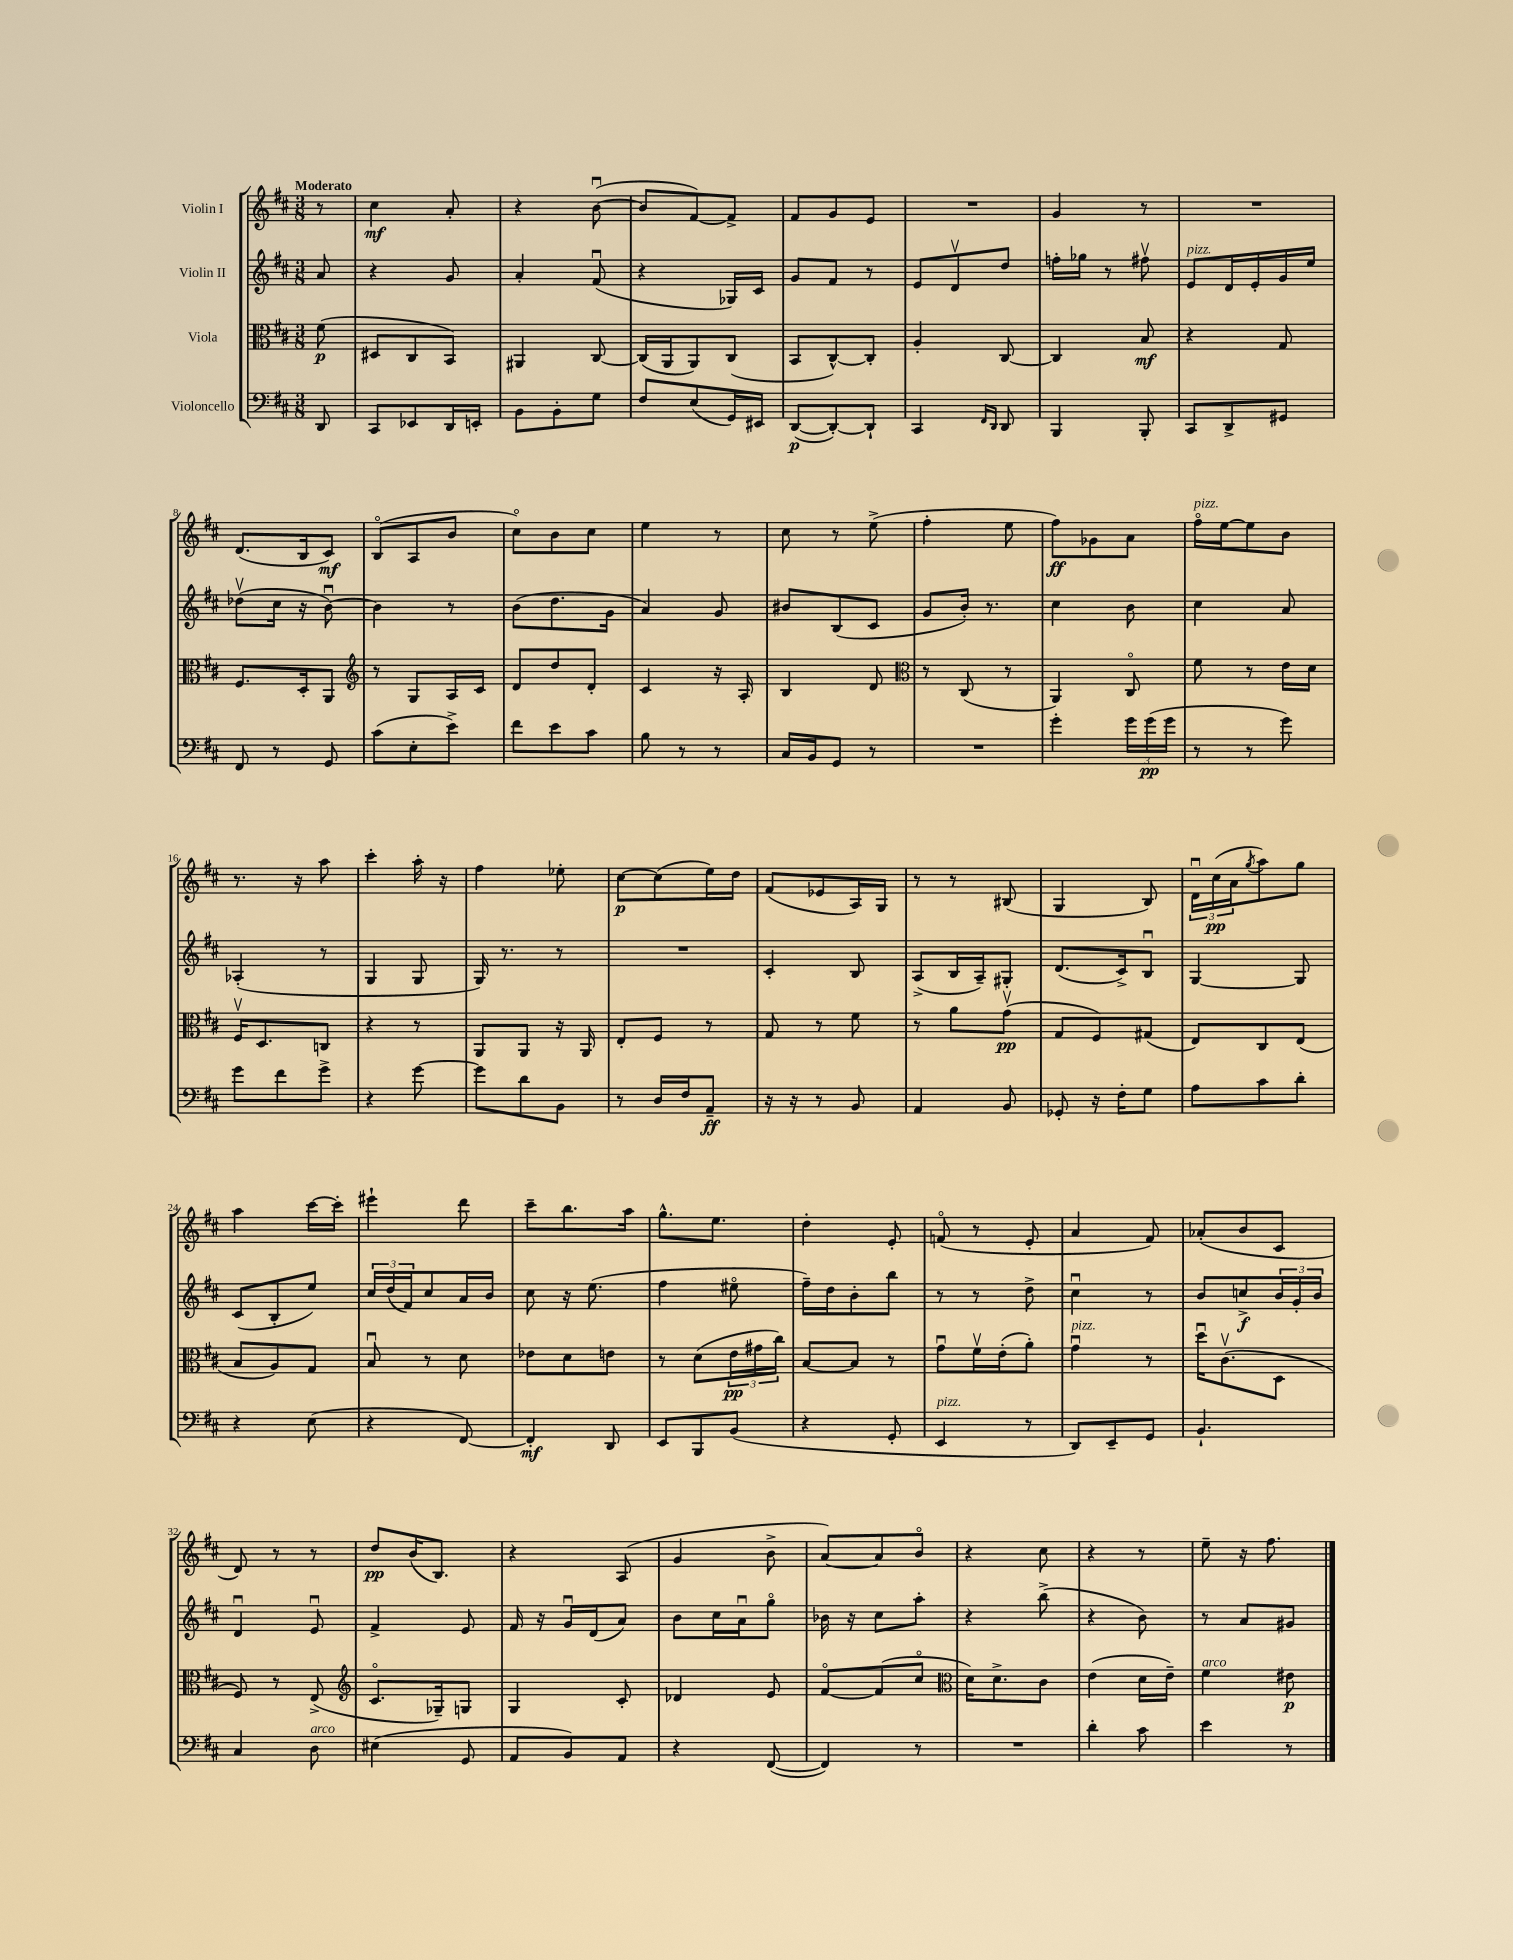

**kern	**dynam	**kern	**dynam	**kern	**dynam	**kern	**dynam
*part4	*part4	*part3	*part3	*part2	*part2	*part1	*part1
*staff4	*staff4	*staff3	*staff3	*staff2	*staff2	*staff1	*staff1
*I"Violoncello	*	*I"Viola	*	*I"Violin II	*	*I"Violin I	*
*clefF4	*	*clefC3	*	*clefG2	*	*clefG2	*
*k[f#c#]	*	*k[f#c#]	*	*k[f#c#]	*	*k[f#c#]	*
*M3/8	*	*M3/8	*	*M3/8	*	*M3/8	*
=	=	=	=	=	=	=	=
!	!	!	!	!	!	!LO:TX:a:B:t=Moderato	!
8DD/	.	(8f#\	p	8a/	.	8r	.
=1	=1	=1	=1	=1	=1	=1	=1
8CC#/L	.	8D#X/L	.	4r	.	4cc#\	mf
8EE-X/	.	8C#/	.	.	.	.	.
16DD/L	.	8BB/J)	.	8g/	.	8a'/	.
16EEn'/JJ	.	.	.	.	.	.	.
=2	=2	=2	=2	=2	=2	=2	=2
8BB\L	.	4AA#X/	.	4a'/	.	4r	.
8BB'\	.	.	.	.	.	.	.
8G\J	.	[8C#/	.	(8f#u/	.	([8bu\	.
=3	=3	=3	=3	=3	=3	=3	=3
8F#/L	.	(16C#/LL]	.	4r	.	8b/L]	.
.	.	16AA/J	.	.	.	.	.
(8E/	.	8AA/)	.	.	.	[8f#/)	.
16GG/L)	.	(8C#/J	.	16G-X/LL)	.	8f#^/J]	.
16EE#X/JJ	.	.	.	16c#/JJ	.	.	.
=4	=4	=4	=4	=4	=4	=4	=4
([8DD/L	p	8BB/L	.	8g/L	.	8f#/L	.
8DD'/_)	.	[8C#^^/)	.	8f#/J	.	8g/	.
8DD`/J]	.	8C#'/J]	.	8r	.	8e/J	.
=5	=5	=5	=5	=5	=5	=5	=5
4CC#/	.	4A'/	.	8e/L	.	4.r	.
.	.	.	.	8dv/	.	.	.
16qqFF#/LL	.	.	.	.	.	.	.
16qqDD/JJ	.	.	.	.	.	.	.
8DD/	.	[8C#/	.	8dd/J	.	.	.
=6	=6	=6	=6	=6	=6	=6	=6
4BBB/	.	4C#/]	.	16ffn'\LL	.	4g/	.
.	.	.	.	16gg-X\JJ	.	.	.
.	.	.	.	8r	.	.	.
8BBB'/	.	8B/	mf	8ff#Xv\	.	8r	.
=7	=7	=7	=7	=7	=7	=7	=7
!	!	!	!	!LO:TX:a:i:t=pizz.	!	!	!
8CC#/L	.	4r	.	8e/L	.	4.r	.
8DD^/	.	.	.	16d/L	.	.	.
.	.	.	.	16e'/	.	.	.
8GG#X/J	.	8G/	.	16g/	.	.	.
.	.	.	.	16ee/JJ	.	.	.
!!LO:LB:g=z
=8	=8	=8	=8	=8	=8	=8	=8
8FF#/	.	8.F#/L	.	(8dd-Xv\L	.	(8.d/L	.
8r	.	.	.	16cc#\Jk	.	.	.
.	.	16D'/k	.	16r	.	16B/k	.
8GG/	.	8AA/J	.	[8bu\)	.	8c#/J)	mf
=9	=9	=9	=9	=9	=9	=9	=9
*	*	*clefG2	*	*	*	*	*
(8c#\L	.	8r	.	4b\]	.	(8B/L	.
8E'\	.	8G/L	.	.	.	8A/	.
8e^\J)	.	16A/L	.	8r	.	8b/J	.
.	.	16c#/JJ	.	.	.	.	.
=10	=10	=10	=10	=10	=10	=10	=10
8f#\L	.	8d/L	.	(8b\L	.	8cc#\L)	.
8e\	.	8dd/	.	8.dd\	.	8b\	.
8c#\J	.	8d'/J	.	.	.	8cc#\J	.
.	.	.	.	16g\Jk	.	.	.
=11	=11	=11	=11	=11	=11	=11	=11
8B\	.	4c#/	.	4a/)	.	4ee\	.
8r	.	.	.	.	.	.	.
8r	.	16r	.	8g/	.	8r	.
.	.	16A'/	.	.	.	.	.
=12	=12	=12	=12	=12	=12	=12	=12
16C#/LL	.	4B/	.	8b#X/L	.	8cc#\	.
16BB/J	.	.	.	.	.	.	.
8GG/J	.	.	.	(8B/	.	8r	.
8r	.	8d/	.	8c#/J	.	(8ee^\	.
=13	=13	=13	=13	=13	=13	=13	=13
*	*	*clefC3	*	*	*	*	*
4.r	.	8r	.	8g/L	.	4ff#'\	.
.	.	(8C#/	.	16b'/Jk)	.	.	.
.	.	.	.	8.r	.	.	.
.	.	8r	.	.	.	8ee\	.
=14	=14	=14	=14	=14	=14	=14	=14
4g'\	.	4AA/)	.	4cc#\	.	8ff#\L)	ff
.	.	.	.	.	.	8g-X\	.
24g\LL	.	8C#/	.	8b\	.	8a\J	.
(24g\	pp	.	.	.	.	.	.
24g\JJ	.	.	.	.	.	.	.
=15	=15	=15	=15	=15	=15	=15	=15
!	!	!	!	!	!	!LO:TX:a:i:t=pizz.	!
8r	.	8f#\	.	4cc#\	.	16ff#\LL	.
.	.	.	.	.	.	[16ee\J	.
8r	.	8r	.	.	.	8ee\]	.
8g\)	.	16e\LL	.	8a/	.	8b\J	.
.	.	16d\JJ	.	.	.	.	.
!!LO:LB:g=z
=16	=16	=16	=16	=16	=16	=16	=16
8g\L	.	16F#v/KL	.	(4A-X'/	.	8.r	.
.	.	8.D/	.	.	.	.	.
8f#\	.	.	.	.	.	.	.
.	.	.	.	.	.	16r	.
8g^\J	.	8Cn/J	.	8r	.	8aa\	.
=17	=17	=17	=17	=17	=17	=17	=17
4r	.	4r	.	4G/	.	4ccc#'\	.
[8g\	.	8r	.	8G/	.	16aa'\	.
.	.	.	.	.	.	16r	.
=18	=18	=18	=18	=18	=18	=18	=18
8g\L]	.	8AA/L	.	16G/)	.	4ff#\	.
.	.	.	.	8.r	.	.	.
8d\	.	8AA/J	.	.	.	.	.
8BB\J	.	16r	.	8r	.	8ee-X'\	.
.	.	16AA/	.	.	.	.	.
=19	=19	=19	=19	=19	=19	=19	=19
8r	.	8E'/L	.	4.r	.	[8cc#\L	p
16D/LL	.	8F#/J	.	.	.	(8cc#\]	.
16F#/J	.	.	.	.	.	.	.
8AA~/J	ff	8r	.	.	.	16ee\L)	.
.	.	.	.	.	.	16dd\JJ	.
=20	=20	=20	=20	=20	=20	=20	=20
16r	.	8G/	.	4c#'/	.	(8f#/L	.
16r	.	.	.	.	.	.	.
8r	.	8r	.	.	.	8e-X/	.
8BB/	.	8f#\	.	8B/	.	16A/L)	.
.	.	.	.	.	.	16G/JJ	.
=21	=21	=21	=21	=21	=21	=21	=21
4AA/	.	8r	.	(8A^/L	.	8r	.
.	.	8a\L	.	16B/L	.	8r	.
.	.	.	.	16A~/J)	.	.	.
8BB/	.	(8gv\J	pp	8G#X'/J	.	(8B#X/	.
=22	=22	=22	=22	=22	=22	=22	=22
8GG-X'/	.	8G/L	.	(8.d/L	.	4G/	.
16r	.	8F#/)	.	.	.	.	.
16F#'\KL	.	.	.	16c#^/k)	.	.	.
8G\J	.	(8G#X/J	.	8Bu/J	.	8B/)	.
=23	=23	=23	=23	=23	=23	=23	=23
8A\L	.	8E/L)	.	[4G/	.	24du\LL	.
.	.	.	.	.	.	(24cc#\	pp
.	.	.	.	.	.	24a\J	.
.	.	.	.	.	.	8qgg/	.
8c#\	.	8C#/	.	.	.	8aa\)	.
8d'\J	.	(8E/J	.	8G/]	.	8gg\J	.
!!LO:LB:g=z
=24	=24	=24	=24	=24	=24	=24	=24
4r	.	8B/L	.	(8c#/L	.	4aa\	.
.	.	8A/)	.	8B'/	.	.	.
(8E\	.	8G/J	.	8ee/J)	.	[16ccc#\LL	.
.	.	.	.	.	.	16ccc#'\JJ]	.
=25	=25	=25	=25	=25	=25	=25	=25
4r	.	8Bu/	.	24cc#/LL	.	4eee#X`\	.
.	.	.	.	(24dd/	.	.	.
.	.	.	.	24f#/J)	.	.	.
.	.	8r	.	8cc#/	.	.	.
[8FF#/)	.	8d\	.	16a/L	.	8ddd\	.
.	.	.	.	16b/JJ	.	.	.
=26	=26	=26	=26	=26	=26	=26	=26
4FF#'/]	mf	8e-X\L	.	8cc#\	.	8ccc#~\L	.
.	.	8d\	.	16r	.	8.bb\	.
.	.	.	.	(8.ee\	.	.	.
8DD/	.	8en\J	.	.	.	.	.
.	.	.	.	.	.	16aa\Jk	.
=27	=27	=27	=27	=27	=27	=27	=27
8EE/L	.	8r	.	4ff#\	.	8.gg^^\L	.
8BBB/	.	(8d\L	.	.	.	.	.
.	.	.	.	.	.	8.ee\J	.
(8BB/J	.	24e\L	pp	8ee#X\	.	.	.
.	.	24g#X\	.	.	.	.	.
.	.	24cc#\JJ)	.	.	.	.	.
=28	=28	=28	=28	=28	=28	=28	=28
4r	.	[8B/L	.	16ff#~\LL)	.	4dd'\	.
.	.	.	.	16dd\J	.	.	.
.	.	8B/J]	.	8b'\	.	.	.
8GG'/	.	8r	.	8bb\J	.	8e'/	.
=29	=29	=29	=29	=29	=29	=29	=29
!LO:TX:a:i:t=pizz.	!	!	!	!	!	!	!
4EE/	.	8gu\L	.	8r	.	(8fn/	.
.	.	16f#v\L	.	8r	.	8r	.
.	.	(16e'\J	.	.	.	.	.
8r	.	8a'\J)	.	8dd^\	.	8e'/	.
=30	=30	=30	=30	=30	=30	=30	=30
!	!	!LO:TX:a:i:t=pizz.	!	!	!	!	!
8DD/L)	.	4gu\	.	4cc#u\	.	4a/	.
8EE~/	.	.	.	.	.	.	.
8GG/J	.	8r	.	8r	.	8f#/)	.
=31	=31	=31	=31	=31	=31	=31	=31
4.BB`/	.	16ddu\KL	.	8b/L	.	(8a-X'/L	.
.	.	(8.c#v\	.	.	.	.	.
.	.	.	.	8ccn^/	f	8b/	.
.	.	8D\J	.	24b/L	.	8c#/J	.
.	.	.	.	24g'/	.	.	.
.	.	.	.	24b/JJ	.	.	.
!!LO:LB:g=z
=32	=32	=32	=32	=32	=32	=32	=32
4C#/	.	8F#/)	.	4du/	.	8d/)	.
.	.	8r	.	.	.	8r	.
!LO:TX:a:i:t=arco	!	!	!	!	!	!	!
8D\	.	(8E^/	.	8eu/	.	8r	.
=33	=33	=33	=33	=33	=33	=33	=33
*	*	*clefG2	*	*	*	*	*
(4E#X\	.	8.c#/L	.	4f#^/	.	8dd/L	pp
.	.	.	.	.	.	(16b/K	.
.	.	16G-X~/k)	.	.	.	8.B/J)	.
8GG/	.	8Gn/J	.	8e/	.	.	.
=34	=34	=34	=34	=34	=34	=34	=34
8AA/L	.	4G/	.	16f#/	.	4r	.
.	.	.	.	16r	.	.	.
8BB/)	.	.	.	16gu/LL	.	.	.
.	.	.	.	(16d/J	.	.	.
8AA/J	.	8c#'/	.	8a/J)	.	(8A/	.
=35	=35	=35	=35	=35	=35	=35	=35
4r	.	4d-X/	.	8b\L	.	4g/	.
.	.	.	.	16cc#\L	.	.	.
.	.	.	.	16au\J	.	.	.
([8FF#/	.	8e/	.	8gg\J	.	8b^\	.
=36	=36	=36	=36	=36	=36	=36	=36
4FF#/])	.	[8f#/L	.	16b-X\	.	[8a/L)	.
.	.	.	.	16r	.	.	.
.	.	(8f#/]	.	8cc#\L	.	8a/]	.
8r	.	8cc#/J	.	8aa'\J	.	8b/J	.
=37	=37	=37	=37	=37	=37	=37	=37
*	*	*clefC3	*	*	*	*	*
4.r	.	16d\KL)	.	4r	.	4r	.
.	.	8.d^\	.	.	.	.	.
.	.	8c#\J	.	(8bb^\	.	8cc#\	.
=38	=38	=38	=38	=38	=38	=38	=38
4d'\	.	(4e\	.	4r	.	4r	.
8c#\	.	16d\LL	.	8b\)	.	8r	.
.	.	16e~\JJ)	.	.	.	.	.
=39	=39	=39	=39	=39	=39	=39	=39
!	!	!LO:TX:a:i:t=arco	!	!	!	!	!
4e\	.	4f#\	.	8r	.	8ee~\	.
.	.	.	.	8a/L	.	16r	.
.	.	.	.	.	.	8.ff#\	.
8r	.	8e#X\	p	8g#X/J	.	.	.
==	==	==	==	==	==	==	==
*-	*-	*-	*-	*-	*-	*-	*-
